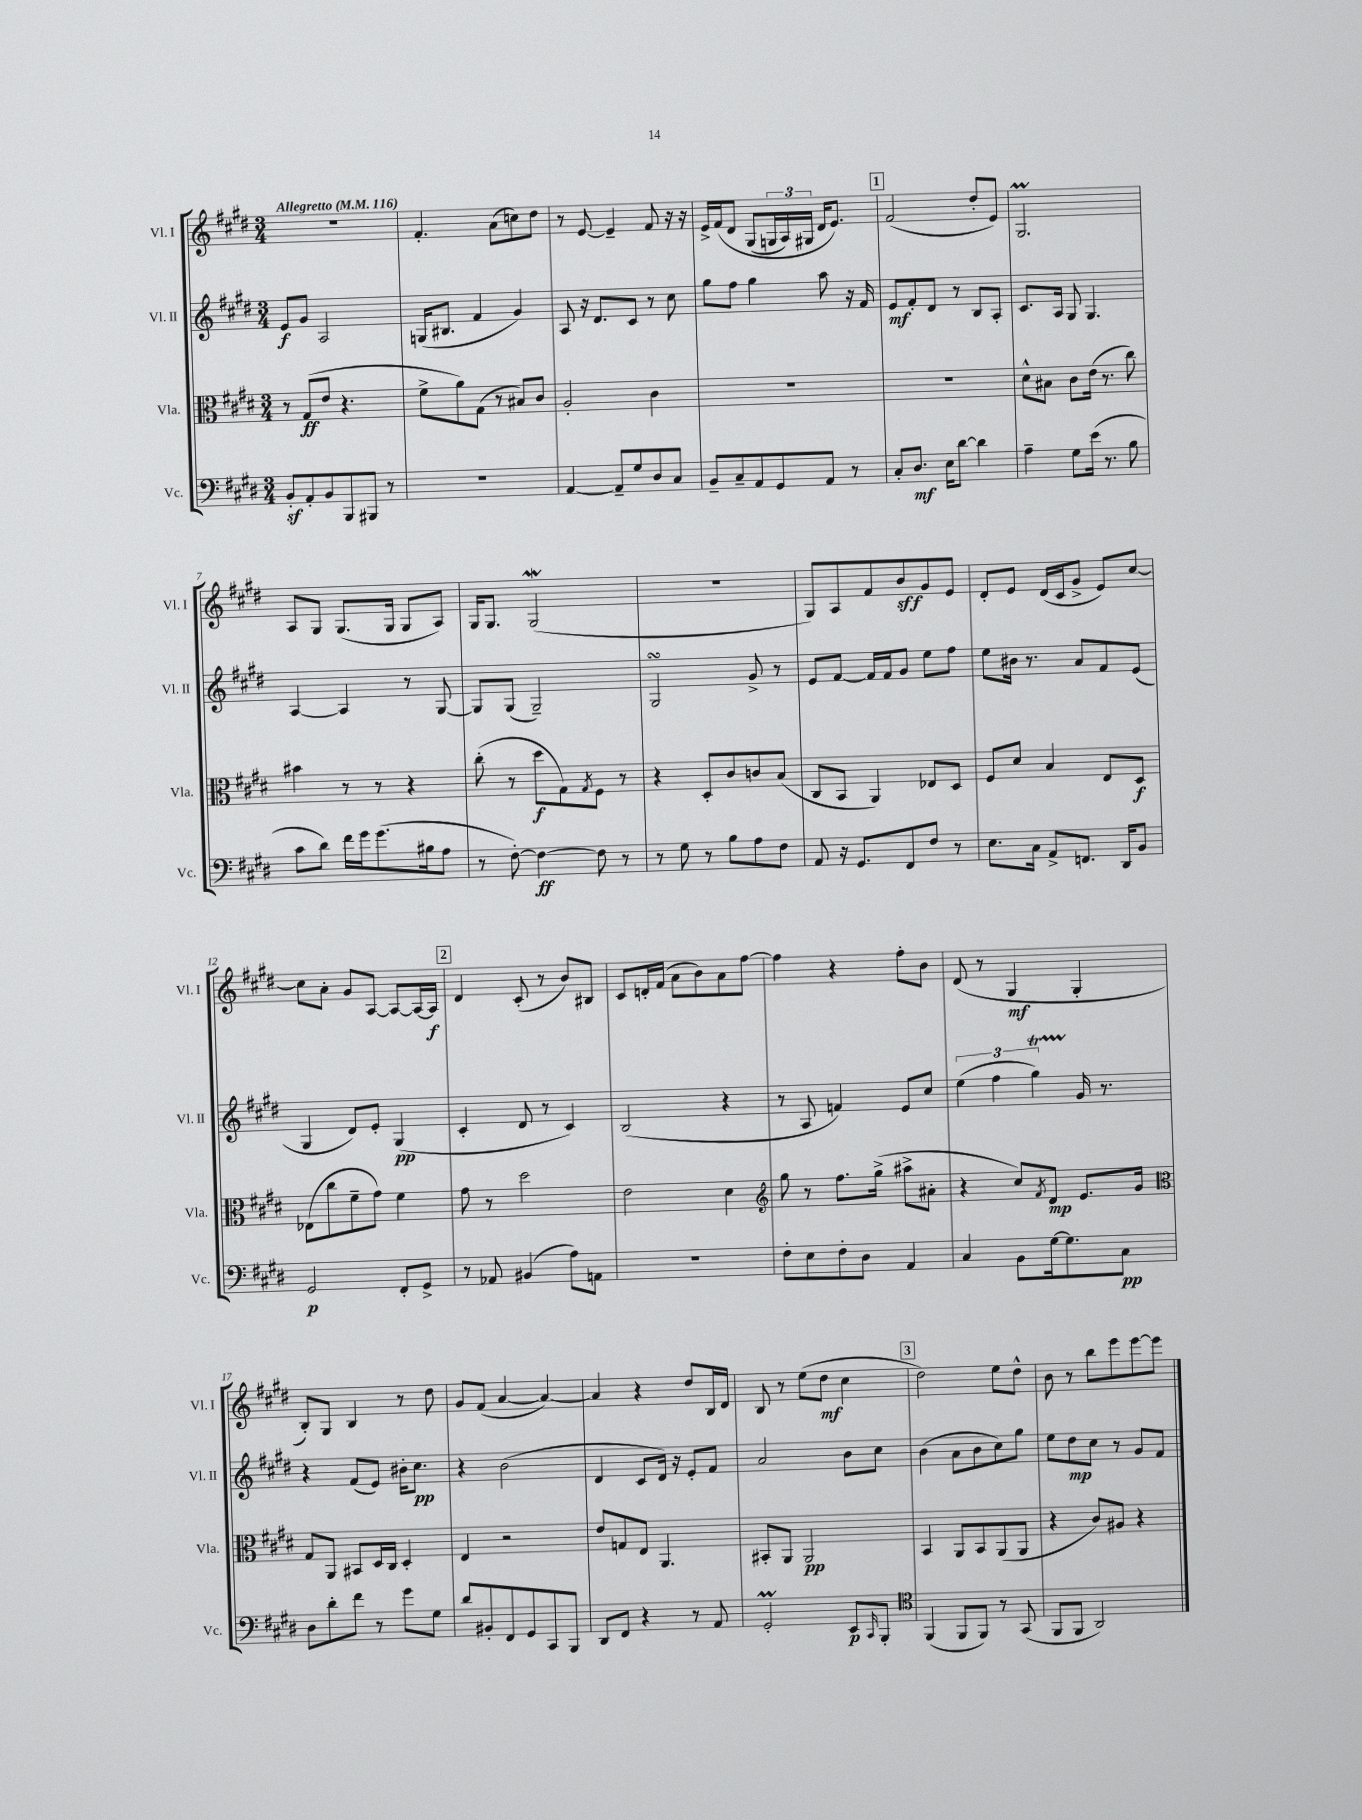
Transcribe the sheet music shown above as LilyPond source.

<<
\new StaffGroup <<
\new Staff = "s0" \with { instrumentName = "Vl. I" shortInstrumentName = "Vl. I" } {
    \clef treble \key e \major \numericTimeSignature \time 3/4 \tempo "Allegretto" 4 = 116
    R2. |
    fis'4.-. a'8( c''8) dis''8 |
    r8 e'8~ e'4-- fis'8 r16 r16 |
    e'16-> fis'16\( dis'8 gis8( \tuplet 3/2 { g16 a16) gis16 } dis'16 e'8.\) |
    \mark \markup { \box "1" } fis'2( dis''8-. e'8) |
    gis2.\prall |
    a8 gis8 gis8.( gis16 gis8 a8) |
    gis16 gis8. gis2\mordent( |
    R2. |
    gis8) a8 fis'8 b'8\sff gis'8 e'8 |
    dis'8-. e'8 dis'16( cis'16 gis'8-> e'8) cis''8~ |
    cis''8 a'8-. gis'8 a8~ a8~ a16~ a16\f |
    \mark \markup { \box "2" } dis'4 cis'8-.( r8 b'8) bis8 |
    cis'8 d'16-. fis'16( a'8 b'8) a'8 fis''8~ |
    fis''4 r4 fis''8-. b'8 |
    dis'8( r8 gis4\mf gis4-. |
    b8-.) gis8 b4 r8 dis''8 |
    gis'8 fis'8( a'4~ a'4~) |
    a'4 r4 dis''8 b16 dis'16 |
    b8 r8 e''8( dis''8\mf cis''4 |
    \mark \markup { \box "3" } dis''2) e''8 dis''8-^ |
    b'8 r8 b''8 e'''8 e'''8~ e'''8 \bar "|." |
}
\new Staff = "s1" \with { instrumentName = "Vl. II" shortInstrumentName = "Vl. II" } {
    \clef treble \key e \major \numericTimeSignature \time 3/4
    e'8\f gis'8 a2 |
    g16( bis8. fis'4 gis'4) |
    a8 r16 dis'8. cis'8 r8 cis''8 |
    gis''8 fis''8 gis''4 a''8 r16 fis'16 |
    \mark \markup { \box "1" } e'8\mf fis'8-. dis'8 r8 b8 a8-. |
    cis'8. a16 gis8 gis4. |
    a4~ a4 r8 gis8~ |
    gis8 gis8( gis2--) |
    gis2\turn gis'8-> r8 |
    e'8 fis'8~ fis'16 fis'16 gis'8 e''8 fis''8 |
    e''8 bis'16 r8. a'8 fis'8 e'8( |
    gis4 dis'8) e'8-. gis4\pp( |
    \mark \markup { \box "2" } cis'4-. dis'8 r8 cis'4) |
    b2( r4 |
    r8 a8 f'4) e'8 cis''8 |
    \tuplet 3/2 { e''4( fis''4 gis''4\startTrillSpan) } gis'16\stopTrillSpan r8. |
    r4 fis'8( e'8) bis'16-. cis''8.\pp |
    r4 b'2( |
    dis'4 cis'8 dis'16) r16 e'8-. fis'8 |
    a'2 b'8 cis''8 |
    \mark \markup { \box "3" } b'4( a'8 b'8 cis''8) gis''8 |
    e''8 dis''8\mp cis''8 r8 gis'8 fis'8 \bar "|." |
}
\new Staff = "s2" \with { instrumentName = "Vla." shortInstrumentName = "Vla." } {
    \clef alto \key e \major \numericTimeSignature \time 3/4
    r8 gis8\ff( e'8 r4. |
    fis'8-> a'8) gis8( r8 bis8) cis'8 |
    a2-. cis'4 |
    R2. |
    \mark \markup { \box "1" } R2. |
    dis'8-^ bis8 cis'8 e'16( r8. cis''8) |
    bis'4 r8 r8 r4 |
    cis''8-.( r8 dis''8\f gis8) \acciaccatura { gis8 } fis8 r8 |
    r4 dis8-. cis'8 c'8 b8( |
    cis8 b,8 a,4) ees8 dis8 |
    fis8 dis'8 b4 e8 dis8\f |
    ees8( cis''8 fis'8-- gis'8) fis'4 |
    \mark \markup { \box "2" } gis'8 r8 dis''2 |
    e'2 dis'4 |
    \clef treble gis''8 r8 fis''8. gis''16->( ais''8-> ais'8-. |
    r4 cis''8) \acciaccatura { fis'8 } dis'8\mp e'8. gis'16 |
    \clef alto gis8 a,8 bis,8 dis16 cis16 dis4-. |
    e4 r2 |
    e'8 g8 e8 a,4. |
    bis,8-. a,8 a,2\pp |
    \mark \markup { \box "3" } b,4 a,8 b,8 a,8( a,8 |
    r4 cis'8) ais8 r4 \bar "|." |
}
\new Staff = "s3" \with { instrumentName = "Vc." shortInstrumentName = "Vc." } {
    \clef bass \key e \major \numericTimeSignature \time 3/4
    b,8-.\sf a,8-. b,8 b,,8 bis,,8 r8 |
    R2. |
    a,4~ a,8-- gis8 dis8 cis8 |
    b,8-- cis8-- a,8 gis,8 a,8 r8 |
    \mark \markup { \box "1" } cis8-. dis8.\mf e16 dis'8~ dis'4 |
    a4-- gis8 e'16( r8. b8 |
    cis'8 dis'8) fis'16 gis'16 gis'8.( bis16 a8 |
    r8 fis8~-.) fis4~\ff fis8 r8 |
    r8 gis8 r8 b8 a8 fis8 |
    a,8 r16 gis,8. fis,8 fis8 r8 |
    e8. cis16 a,8-> f,8. dis,16 b,8 |
    gis,2\p fis,8-. gis,8-> |
    \mark \markup { \box "2" } r8 aes,8 bis,4( a8) a,8 |
    R2. |
    fis8-. e8 fis8-. dis8 a,4 |
    cis4 b,8 gis16~ gis8. cis8\pp |
    dis8 dis'8-. fis'8 r8 gis'8 gis8 |
    dis'8 bis,8-. fis,8 gis,8 cis,8 b,,8 |
    dis,8 fis,8 r4 r8 a,8 |
    gis,2-.\prall e,8\p \grace { cis,16 } b,,8-. |
    \mark \markup { \box "3" } \clef tenor fis,4( fis,8 fis,8) r8 gis,8( |
    fis,8 fis,8 a,2) \bar "|." |
}
>>
>>
